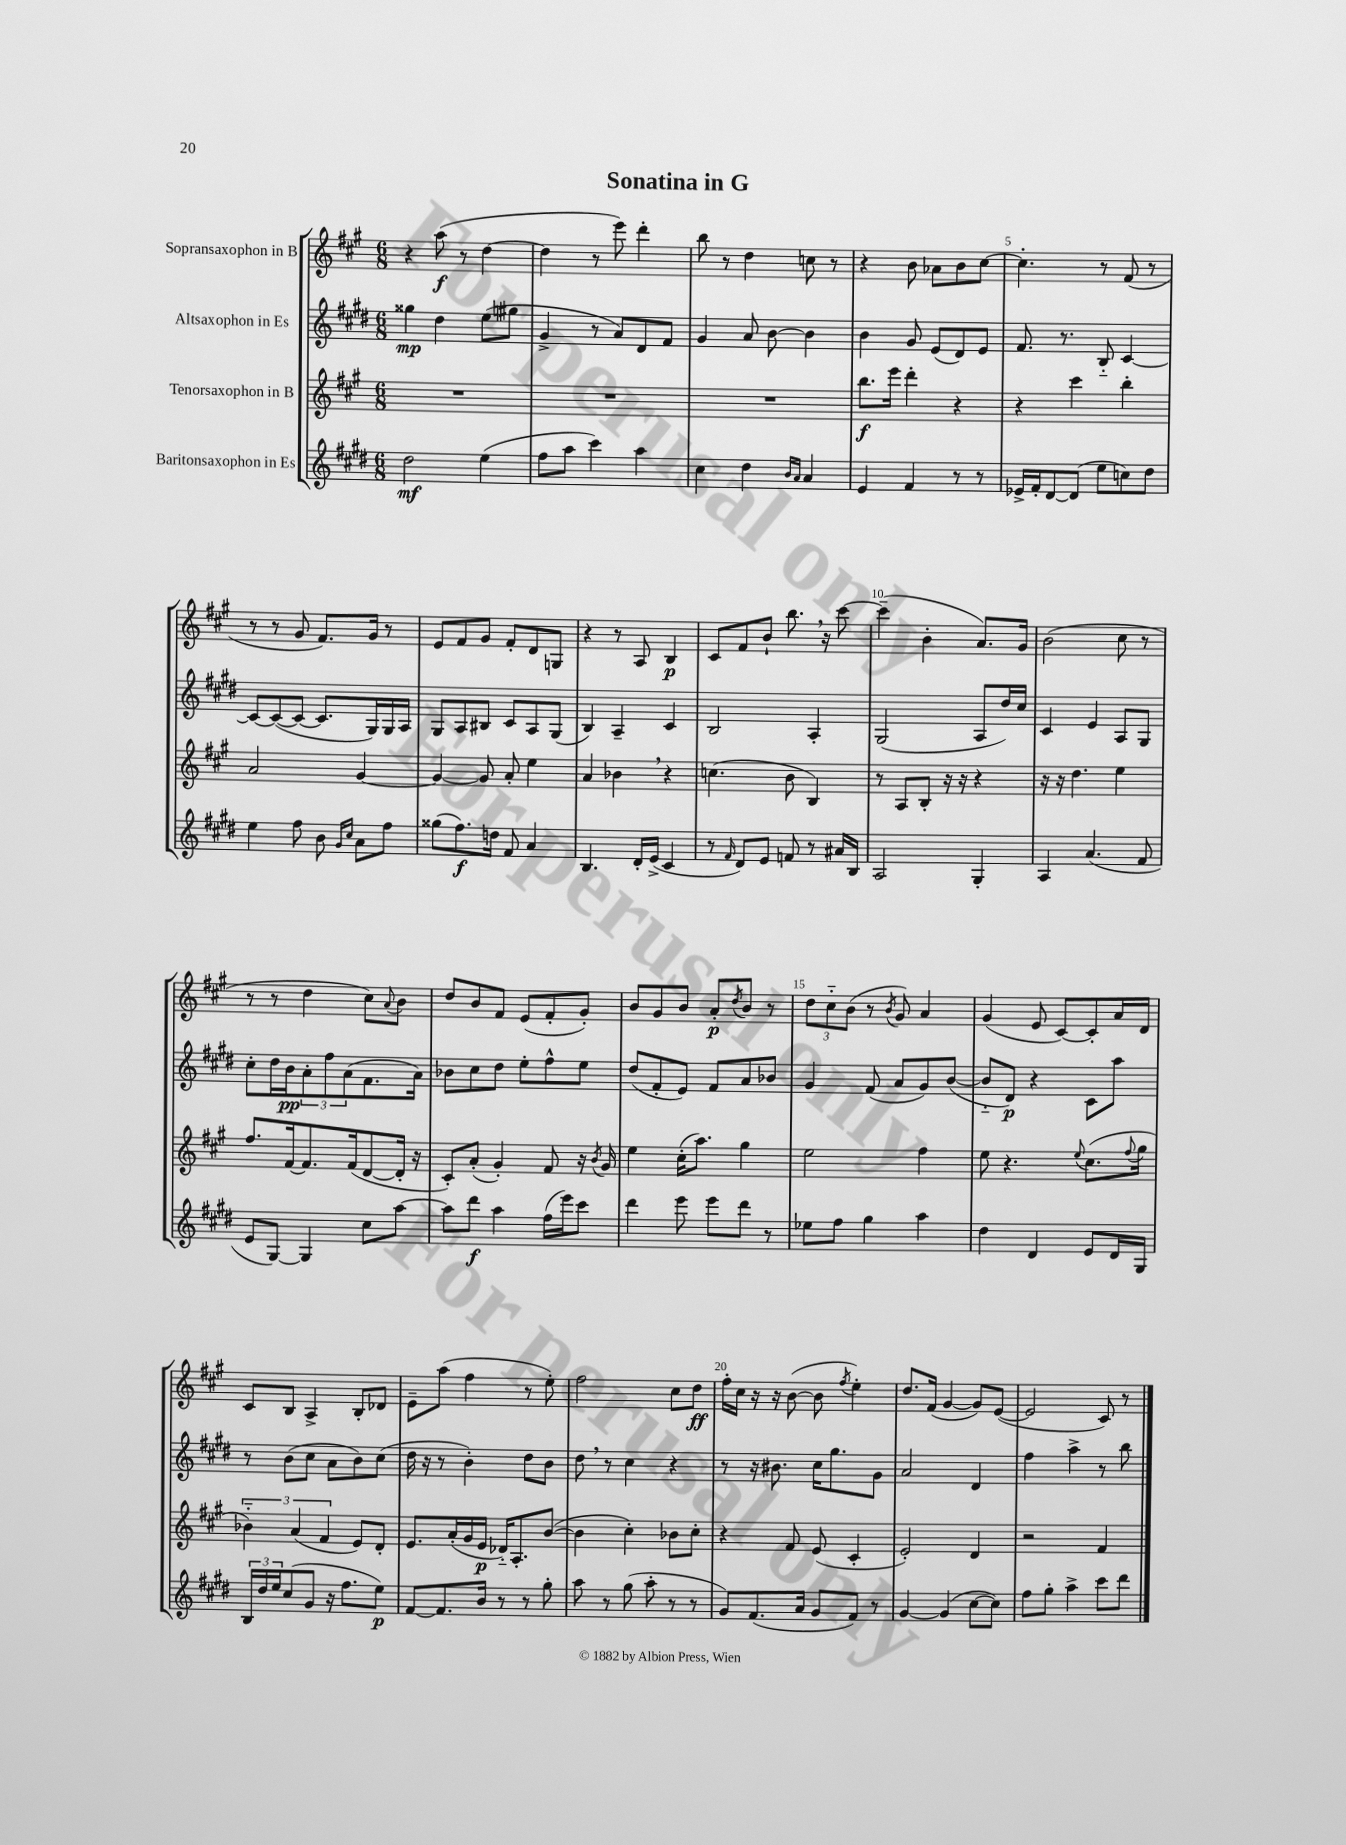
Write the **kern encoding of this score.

**kern	**kern	**kern	**kern
*staff4	*staff3	*staff2	*staff1
*clefG2	*clefG2	*clefG2	*clefG2
*k[f#c#g#d#]	*k[f#c#g#]	*k[f#c#g#d#]	*k[f#c#g#]
*M6/8	*M6/8	*M6/8	*M6/8
2dd#\	2.r	4gg##\	4r
.	.	4dd#\	(8aa\
.	.	.	8r
(4ee\	.	(8ee\L	[4dd\
.	.	8gg#\J	.
=	=	=	=
8ff#\L	2.r	4g#^/	4dd\]
8aa\J	.	.	.
4ccc#\)	.	8r	8r
.	.	8a/L)	8eee\)
4aa\	.	8d#/	4ddd'\
.	.	8f#/J	.
=	=	=	=
4cc#\	2.r	4g#/	8bb\
.	.	.	8r
4dd#\	.	8a/	4dd\
.	.	[8b\	.
16qqb/LL	.	.	.
16qqa/JJ	.	.	.
4a/	.	4b\]	8cc\
.	.	.	8r
=	=	=	=
4e/	8.bb\L	4b\	4r
.	16eee\Jk	.	.
4f#/	4ddd'\	8g#/	8b\
.	.	(8e/L	8a-\L
8r	4r	8d#/)	8b\
8r	.	8e/J	[8cc#\J
=	=	=	=
16e-^/LL	4r	8.f#/	4.cc#'\]
16f#'/J	.	.	.
[8d#/	.	.	.
.	.	8.r	.
(8d#/]J	4ccc#\	.	.
8ee\L	.	8B'~/	8r
8cc\)	4bb'\	[4c#/	(8f#/
8dd#\J	.	.	8r
=	=	=	=
4ee\	2a/	8c#/_L	8r
.	.	(8c#/_	8r
8ff#\	.	8c#/_J	8g#/
8b\	.	8.c#/]L	8.f#/L)
16qqg#/LL	.	.	.
16qqcc#/JJ	.	.	.
8a\L	[4g#/	.	.
.	.	16G#/L)	16g#/Jk
8ff#\J	.	16G#/	8r
.	.	16A/JJ	.
=	=	=	=
(8gg##\L	4g#/_	8G#/L	8e/L
8.ff#\)	.	8A/	8f#/
.	8g#/]	8B#/J	8g#/J
16dd\Jk	.	.	.
8f#/	8a'/	8c#/L	8f#'/L
4a/	4ee\	8A/	8d/
.	.	(8G#/J	8G/J
=	=	=	=
4.B/	4a/	4B/)	4r
.	4b-\	4A~/	8r
16d#'/LL	.	.	8A/
(16e^/JJ	.	.	.
4c#/	4r	4c#/	4B/
=	=	=	=
8r	(4.cc\	2B/	8c#/L
16qqf#/	.	.	.
8d#/L)	.	.	8f#/
8e/J	.	.	8b`/J
8f/	8b\	.	8.bb\
8r	4B/)	4A'/	.
.	.	.	16r
16a#/LL	.	.	[8ccc#\
16B/JJ	.	.	.
=	=	=	=
2A/	8r	(2G#/	(4ccc#~\]
.	8A/L	.	.
.	8B'/J	.	4b'\
.	16r	.	.
.	16r	.	.
4G#'/	4r	8A/L	8.a/L)
.	.	16dd#/L)	.
.	.	16cc#/JJ	16g#/Jk
=	=	=	=
4A/	16r	4c#/	(2b\
.	16r	.	.
.	4.dd\	.	.
(4.a/	.	4e/	.
.	4ee\	8A/L	8cc#\
8f#/	.	8G#/J	8r
=	=	=	=
8e/L	8.ff#/L	8cc#'\L	8r
[8G#/J)	.	16dd#\L	8r
.	[16f#/k	16b\J	.
4G#/]	8.f#/]	12a'\	4dd\
.	.	12ff#\	.
.	.	(12a\	.
.	(16f#/k	.	.
8cc#\L	[8d/	8.f#\	8cc#\L)
.	.	.	8qqa/
[8aa\J	16d'/]Jk	.	8b\J
.	16r	16a\Jk)	.
=	=	=	=
8aa\]L	8c#'/L)	8b-\L	8dd/L
8ddd#\J	(8a'/J	8cc#\	8b/
4aa\	4g#'/)	8dd#\J	8f#/J
.	.	8ee'\L	(8e/L
(16ff#\LL	8f#/	8ff#^^\	8f#'/
16eee\J)	.	.	.
8ccc#\J	16r	8ee\J	8g#'/J)
.	8qb/	.	.
.	16g#/	.	.
=	=	=	=
4ddd#\	4ee\	(8dd#/L	8b/L
.	.	8f#'/	8g#/
8eee\	(16cc#'\LK	8e/J)	8b/J
.	8.aa\J)	.	.
8eee\L	.	8f#/L	8a'/L
.	.	.	8qdd/
8ddd#\J	4gg#\	8a/	8b/J
8r	.	8b-/J	8r
=	=	=	=
8ee-\L	2ee\	4g#/	12dd\L
.	.	.	12cc#'~\
8ff#\J	.	.	.
.	.	.	(12b\J
4gg#\	.	(8f#/	8r
.	.	.	8qb/
.	.	8a/L	8g#/)
4aa\	4ff#\	8g#/)	4a/
.	.	([8b/J	.
=	=	=	=
4dd#\	8ee\	8b'~/]L	(4g#/
.	4.r	8d#/J)	.
4d#/	.	4r	8e/
.	.	.	[8c#/L)
.	8qqee/	.	.
8e/L	(8.cc#\L	8c#\L	8c#'/]
16d#/L	.	8aa\J	16a/L
.	8qqff#/	.	.
16G#/JJ	16gg#\Jk	.	16d/JJ
=	=	=	=
24B/LL	6b-'~\)	8r	8c#/L
24dd#/	.	.	.
24ee/J	.	.	.
(8cc#/	.	(8b\L	8B/J
.	(6a/	.	.
8g#/J	.	8cc#\J	4A^/
.	6f#/	.	.
16r	.	8a\L	.
8.ff#\L	.	.	.
.	8e/L)	8b\)	8B'/L
8ee\J)	8d'/J	(8cc#\J	8d-/J
=	=	=	=
[8f#/L	8.e/L	16dd#\	8e~\L
.	.	16r	.
8.f#/]	.	8r	(8aa\J
.	(16a'/L	.	.
.	16g#/	4b'\)	4ff#\
16b/Jk	16e/JJ	.	.
8r	16d-'~/LK)	.	.
.	8.A'/	.	.
8r	.	8dd#\L	8r
8gg#'\	([8b/J	8b\J	8ee'\)
=	=	=	=
8aa\	4b\]	8dd#\	2ff#\
8r	.	8r	.
(8gg#\	4cc#'\)	4cc#\	.
8aa'\	.	.	.
8r	8b-\L	4r	8cc#\L
8r	8cc#'\J	.	8dd\J
=	=	=	=
8g#/L)	4r	8r	16ff#'\LL
.	.	.	16cc#\JJ
(8.f#/	.	16r	16r
.	.	8.b#\	16r
.	8f#/	.	([8b\
16a/Jk	.	.	.
8g#/L	(8e/	16cc#\LK	8b\]
.	.	8.gg#\	.
.	.	.	8qff#/
8f#/J)	4c#'/	.	4ee'\)
8r	.	8g#\J	.
=	=	=	=
[4g#/	2e'/)	2a/	8.dd/L
.	.	.	(16f#/Jk
(4g#/]	.	.	[4g#/
[8cc#\L	4d/	4d#/	8g#/]L)
8cc#\]J)	.	.	([8e/J
=	=	=	=
8ff#\L	2r	4ff#\	2e/]
8gg#'\J	.	.	.
4aa^\	.	4aa^\	.
8ccc#\L	4f#/	8r	8c#/)
8ddd#\J	.	8bb\	8r
==	==	==	==
*-	*-	*-	*-
